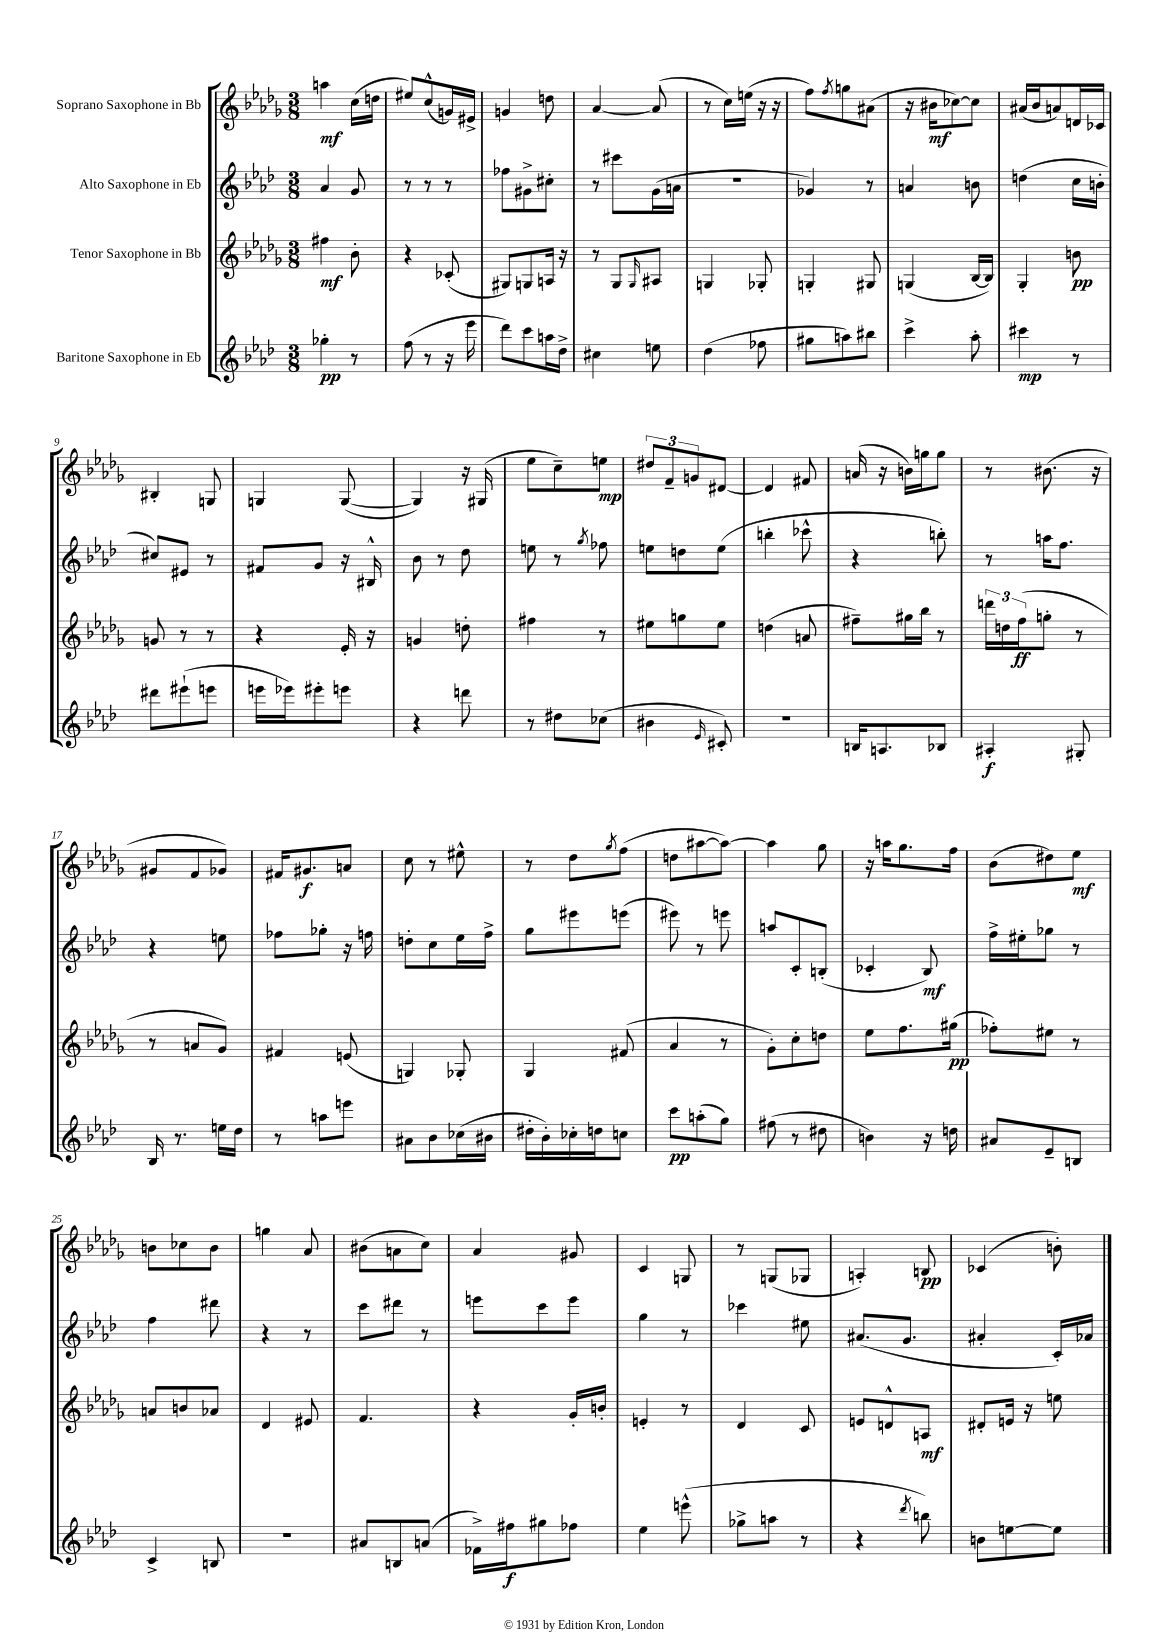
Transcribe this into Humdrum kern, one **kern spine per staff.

**kern	**dynam	**kern	**dynam	**kern	**dynam	**kern	**dynam
*part4	*part4	*part3	*part3	*part2	*part2	*part1	*part1
*staff4	*staff4	*staff3	*staff3	*staff2	*staff2	*staff1	*staff1
*I"Baritone Saxophone in Eb	*	*I"Tenor Saxophone in Bb	*	*I"Alto Saxophone in Eb	*	*I"Soprano Saxophone in Bb	*
*clefG2	*	*clefG2	*	*clefG2	*	*clefG2	*
*k[b-e-a-d-]	*	*k[b-e-a-d-g-]	*	*k[b-e-a-d-]	*	*k[b-e-a-d-g-]	*
*M3/8	*	*M3/8	*	*M3/8	*	*M3/8	*
=1	=1	=1	=1	=1	=1	=1	=1
4gg-X'\	pp	4ff#X\	mf	4a-/	.	4aan\	mf
8r	.	8b-'\	.	8g/	.	(16cc\LL	.
.	.	.	.	.	.	16ddn\JJ	.
=2	=2	=2	=2	=2	=2	=2	=2
(8ff\	.	4r	.	8r	.	8ee#X/L)	.
8r	.	.	.	8r	.	(8cc^^/	.
16r	.	(8c-X'/	.	8r	.	16gn/L)	.
16eee-\	.	.	.	.	.	16e#X^/JJ	.
=3	=3	=3	=3	=3	=3	=3	=3
8ddd-\L)	.	8G#X/L)	.	8ff-X\L	.	4gn/	.
8ccc\	.	8Gn/	.	8g#X^\	.	.	.
16aan\L	.	16An/Jk	.	8cc#X'\J	.	8ddn\	.
16dd-^\JJ	.	16r	.	.	.	.	.
=4	=4	=4	=4	=4	=4	=4	=4
4cc#X\	.	8r	.	8r	.	[4a-/	.
.	.	8G-/L	.	8ccc#X\L	.	.	.
.	.	16qqG-/	.	.	.	.	.
8een\	.	8A#X/J	.	(16g\L	.	(8a-/]	.
.	.	.	.	16an\JJ	.	.	.
=5	=5	=5	=5	=5	=5	=5	=5
(4dd-\	.	4Gn/	.	4.r	.	8r	.
.	.	.	.	.	.	16cc\LL)	.
.	.	.	.	.	.	(16een\JJ	.
8ff-X\	.	8G-X'/	.	.	.	16r	.
.	.	.	.	.	.	16r	.
=6	=6	=6	=6	=6	=6	=6	=6
8gg#X\L	.	4Gn'/	.	4g-X/)	.	8ff\L)	.
.	.	.	.	.	.	8qff/	.
8aan\)	.	.	.	.	.	8ggn\	.
8bb#X\J	.	8G#X/	.	8r	.	(8a#X\J	.
=7	=7	=7	=7	=7	=7	=7	=7
4ccc^\	.	(4Gn/	.	4an/	.	16r	.
.	.	.	.	.	.	16b#X\KL	mf
.	.	.	.	.	.	[8cc-X\)	.
8aa-'\	.	[16B-/LL	.	8bn\	.	8cc-\J]	.
.	.	16B-/JJ])	.	.	.	.	.
=8	=8	=8	=8	=8	=8	=8	=8
4ccc#X\	mp	4G-'/	.	(4ddn\	.	(16a#X/LL	.
.	.	.	.	.	.	16b-/J	.
.	.	.	.	.	.	8an/)	.
8r	.	8bn\	pp	16cc\LL	.	16dn/L	.
.	.	.	.	16bn'\JJ	.	16c-X/JJ	.
!!LO:LB:g=z
=9	=9	=9	=9	=9	=9	=9	=9
8ddd#X\L	.	8gn/	.	8cc#X/L)	.	4B#X'/	.
(8eee#X`\	.	8r	.	8e#X/J	.	.	.
8eeen\J	.	8r	.	8r	.	8Gn/	.
=10	=10	=10	=10	=10	=10	=10	=10
16eeen\LL	.	4r	.	8f#X/L	.	4Gn/	.
16eee-X\J)	.	.	.	.	.	.	.
8eee#X'\	.	.	.	8g/J	.	.	.
8eeen\J	.	16e-'/	.	16r	.	([8G/	.
.	.	16r	.	16B#X^^/	.	.	.
=11	=11	=11	=11	=11	=11	=11	=11
4r	.	4gn/	.	8b-\	.	4G/])	.
.	.	.	.	8r	.	.	.
8dddn\	.	8ddn'\	.	8dd-\	.	16r	.
.	.	.	.	.	.	(16G#X/	.
=12	=12	=12	=12	=12	=12	=12	=12
8r	.	4ff#X\	.	8een\	.	8ee-\L	.
8dd#X\L	.	.	.	8r	.	8cc~\)	.
.	.	.	.	8qgg/	.	.	.
(8cc-X\J	.	8r	.	8ff-X\	.	8een\J	mp
=13	=13	=13	=13	=13	=13	=13	=13
4b#X\	.	8ee#X\L	.	8een\L	.	12dd#X/L	.
.	.	.	.	.	.	12f~/	.
.	.	8ggn\	.	8ddn\	.	.	.
.	.	.	.	.	.	12gn/	.
16qqe-/	.	.	.	.	.	.	.
8c#X'/)	.	8ee#\J	.	(8ee\J	.	[8d#X/J	.
=14	=14	=14	=14	=14	=14	=14	=14
4.r	.	(4ddn\	.	4bbn'\	.	4d#/]	.
.	.	8an/	.	8ccc-X^^\	.	8f#X/	.
=15	=15	=15	=15	=15	=15	=15	=15
16Bn/KL	.	8ff#X~\L)	.	4r	.	(16an/	.
8.An/	.	.	.	.	.	16r	.
.	.	16gg#X\L	.	.	.	16bn\LL)	.
.	.	16bb-\JJ	.	.	.	16ggn\J	.
8B-X/J	.	8r	.	8bbn'\)	.	8gg\J	.
=16	=16	=16	=16	=16	=16	=16	=16
4A#X'/	f	24dddn\LL	.	8r	.	8r	.
.	.	24ddn\	.	.	.	.	.
.	.	(24ff\J	ff	.	.	.	.
.	.	8ggn'\J	.	16aan\KL	.	(8.b#X\	.
.	.	.	.	8.ff\J	.	.	.
8G#X'/	.	8r	.	.	.	.	.
.	.	.	.	.	.	16r	.
!!LO:LB:g=z
=17	=17	=17	=17	=17	=17	=17	=17
16B-/	.	8r	.	4r	.	8g#X/L	.
8.r	.	.	.	.	.	.	.
.	.	8an/L	.	.	.	8f/	.
16een\LL	.	8g-/J)	.	8een\	.	8g-X/J)	.
16dd-\JJ	.	.	.	.	.	.	.
=18	=18	=18	=18	=18	=18	=18	=18
8r	.	4f#X/	.	8ff-X\L	.	16f#X/KL	.
.	.	.	.	.	.	8.g#X/	f
8aan\L	.	.	.	8gg-X'\J	.	.	.
8eeen\J	.	(8en/	.	16r	.	8an/J	.
.	.	.	.	16ffn\	.	.	.
=19	=19	=19	=19	=19	=19	=19	=19
8a#X\L	.	4Gn/)	.	8ddn'\L	.	8cc\	.
8b-\	.	.	.	8cc\	.	8r	.
(16cc-X\L	.	8G-X'/	.	16ee-\L	.	8ee#X^^\	.
16b#X\JJ	.	.	.	16ff^\JJ	.	.	.
=20	=20	=20	=20	=20	=20	=20	=20
16dd#X'\LL	.	4G-/	.	8gg\L	.	8r	.
16b-'\)	.	.	.	.	.	.	.
16cc-X'\	.	.	.	8eee#X\	.	8dd-\L	.
16ddn\J	.	.	.	.	.	.	.
.	.	.	.	.	.	8qgg-/	.
8ccn\J	.	(8f#X/	.	(8eeen\J	.	(8ff\J	.
=21	=21	=21	=21	=21	=21	=21	=21
8ccc\L	pp	4a-/	.	8eee#X\)	.	8ddn\L	.
(8aan'\	.	.	.	8r	.	[8aa#X\	.
8gg\J)	.	8r	.	8eeen\	.	8aa#\J_)	.
=22	=22	=22	=22	=22	=22	=22	=22
(8ff#X\	.	8g-'\L)	.	8aan/L	.	4aa#\]	.
8r	.	8cc'\	.	8c'/	.	.	.
8dd#X\	.	8ddn\J	.	(8Bn'/J	.	8gg-\	.
=23	=23	=23	=23	=23	=23	=23	=23
4bn\)	.	8ee-\L	.	4c-X'/	.	16r	.
.	.	.	.	.	.	16aan\KL	.
.	.	8.ff\	.	.	.	8.gg-\	.
16r	.	.	.	8B-/)	mf	.	.
16ddn\	.	(16gg#X\Jk	pp	.	.	16ff\Jk	.
=24	=24	=24	=24	=24	=24	=24	=24
8a#X/L	.	8ff-X'\L)	.	16ff^\LL	.	(8b-\L	.
.	.	.	.	16ee#X'\J	.	.	.
8e-~/	.	8ee#X\J	.	8gg-X\J	.	8dd#X\)	.
8Bn/J	.	8r	.	8r	.	8ee-\J	mf
!!LO:LB:g=z
=25	=25	=25	=25	=25	=25	=25	=25
4c^/	.	8an/L	.	4ff\	.	8bn\L	.
.	.	8bn/	.	.	.	8cc-X\	.
8Bn/	.	8a-X/J	.	8ddd#X\	.	8b\J	.
=26	=26	=26	=26	=26	=26	=26	=26
4.r	.	4d-/	.	4r	.	4ggn\	.
.	.	8e#X/	.	8r	.	8a-/	.
=27	=27	=27	=27	=27	=27	=27	=27
8a#X/L	.	4.f/	.	8ccc\L	.	(8b#X\L	.
8Bn/	.	.	.	8ddd#X\J	.	8an\	.
(8an/J	.	.	.	8r	.	8cc\J)	.
=28	=28	=28	=28	=28	=28	=28	=28
16f-X^\LL)	.	4r	.	8eeen\L	.	4a-/	.
16ff#X\J	f	.	.	.	.	.	.
8gg#X\	.	.	.	8ccc\	.	.	.
8ff-X\J	.	16g-'/LL	.	8eee\J	.	8g#X/	.
.	.	16bn'/JJ	.	.	.	.	.
=29	=29	=29	=29	=29	=29	=29	=29
4ee-\	.	4en'/	.	4gg\	.	4c/	.
(8eeen^^\	.	8r	.	8r	.	8Gn/	.
=30	=30	=30	=30	=30	=30	=30	=30
8gg-X^\L	.	4d-/	.	4ccc-X\	.	8r	.
8aan\J	.	.	.	.	.	(8Gn/L	.
8r	.	8c/	.	8ee#X\	.	8G-X/J	.
=31	=31	=31	=31	=31	=31	=31	=31
4r	.	8en/L	.	(8.a#X/L	.	4An'/)	.
.	.	8dn^^/	.	.	.	.	.
.	.	.	.	8.g/J	.	.	.
8qddd-/	.	.	.	.	.	.	.
8bbn\)	.	8An/J	mf	.	.	8Bn/	pp
=32	=32	=32	=32	=32	=32	=32	=32
8bn\L	.	8d#X'/L	.	4a#X'/	.	(4c-X/	.
[8een\	.	16en/Jk	.	.	.	.	.
.	.	16r	.	.	.	.	.
8ee\J]	.	8een\	.	16c'/LL)	.	8bn'\)	.
.	.	.	.	16a-X/JJ	.	.	.
==	==	==	==	==	==	==	==
*-	*-	*-	*-	*-	*-	*-	*-
